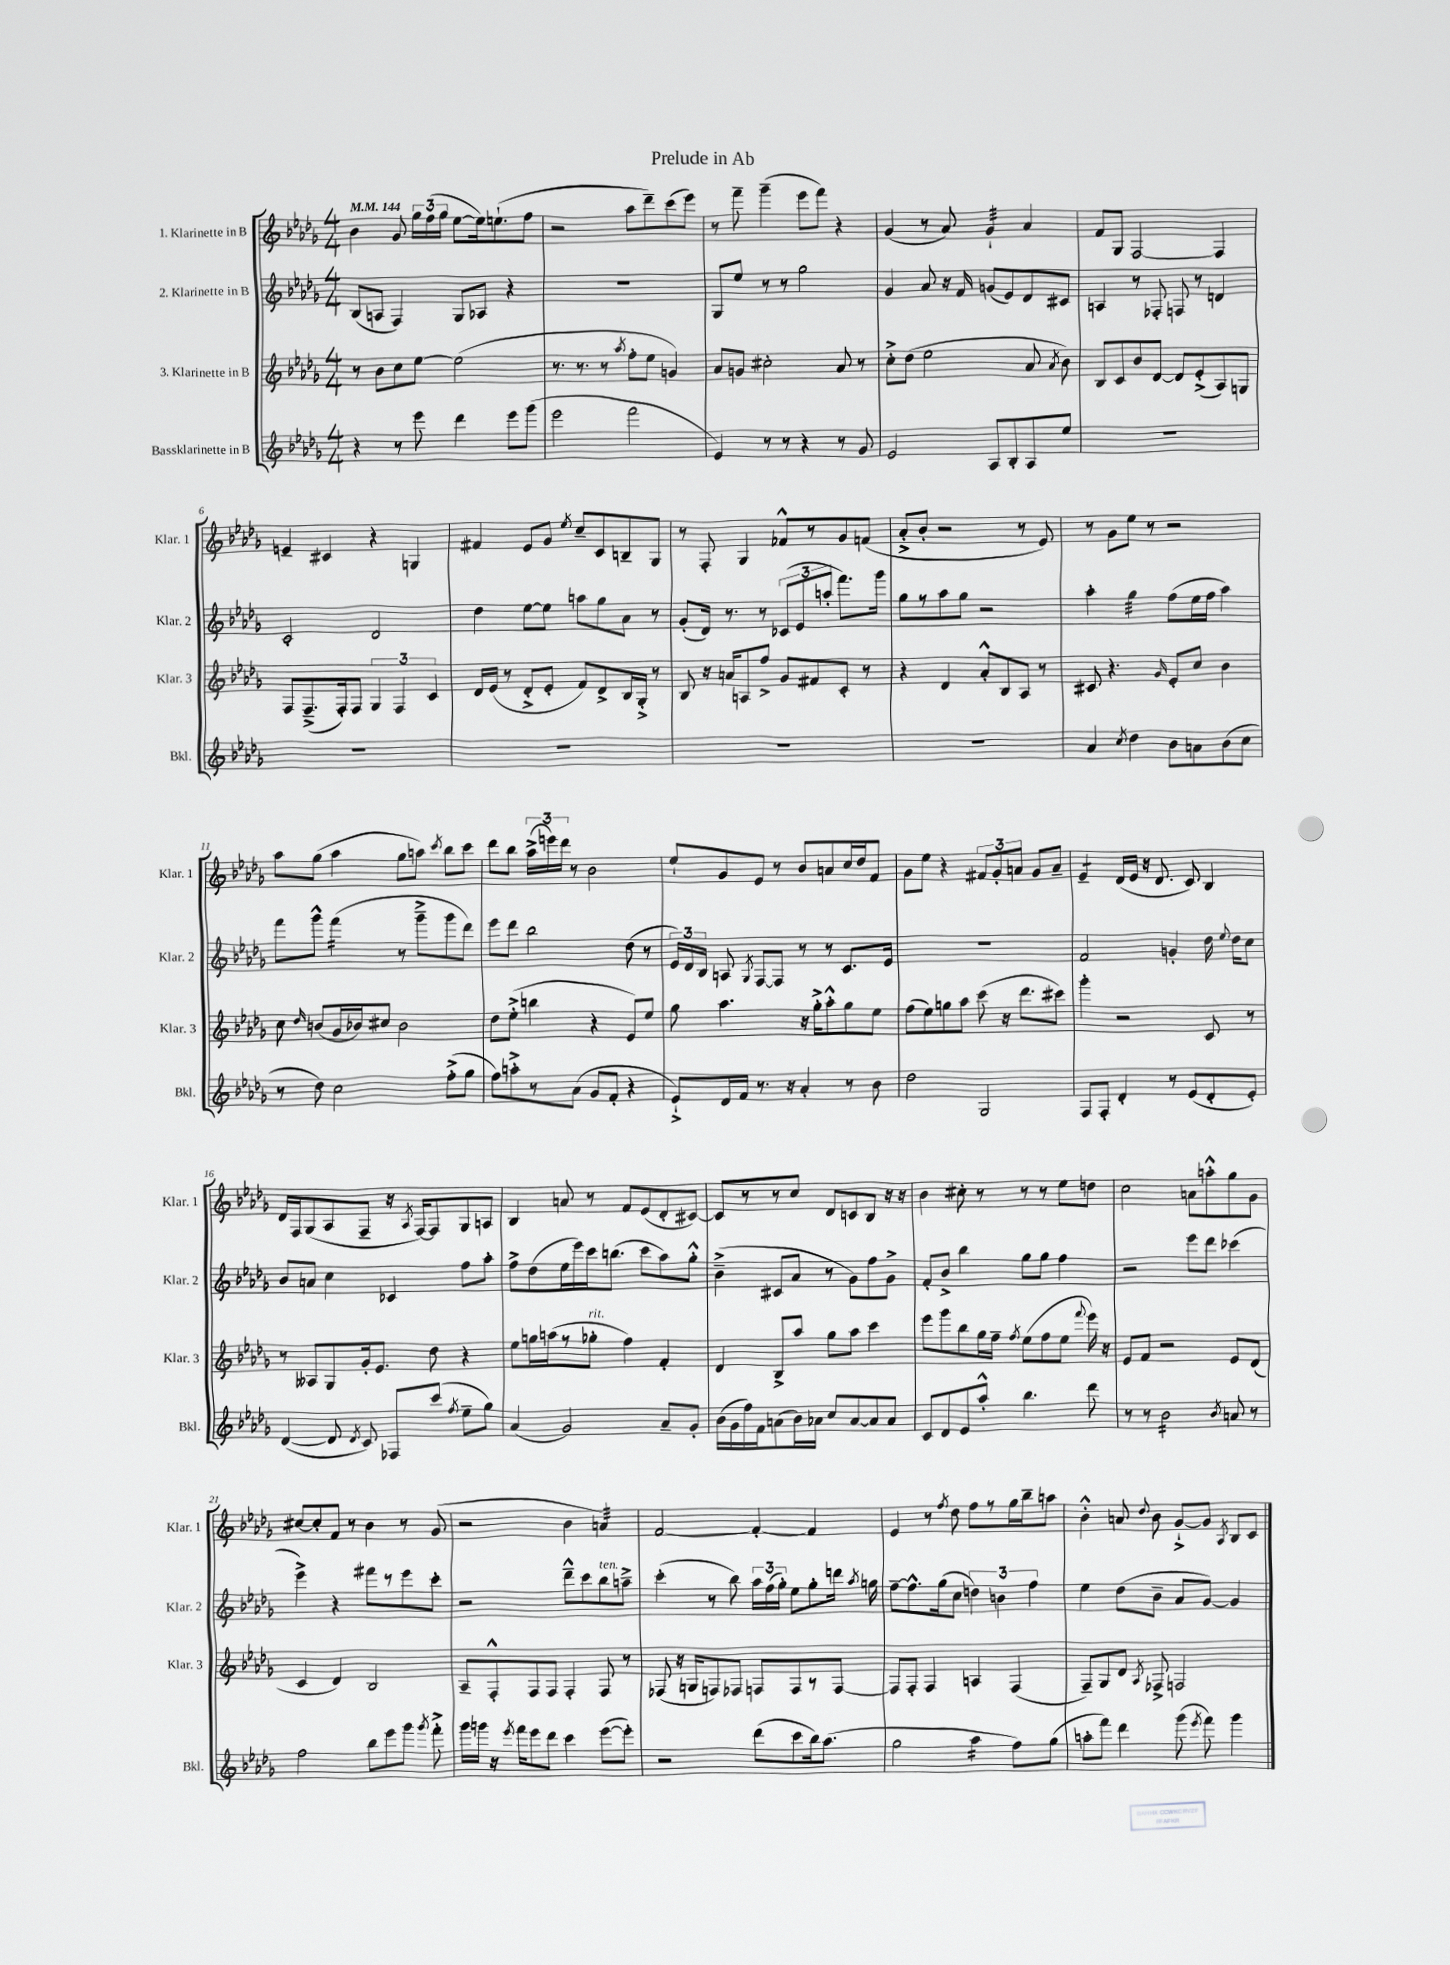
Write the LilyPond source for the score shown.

\header { title = "Prelude in Ab" }
<<
\new StaffGroup <<
\new Staff = "s0" \with { instrumentName = "1. Klarinette in B" shortInstrumentName = "Klar. 1" } {
    \clef treble \key des \major \numericTimeSignature \time 4/4 \tempo 4 = 144
    \autoBeamOff bes'4 ges'8 \tuplet 3/2 { ges''16[ f''16( ges''16] } ees''8[~ ees''16) e''8.-!( f''8] |
    r2 aes''8[ des'''8--) c'''8( ees'''8]) |
    r8 f'''8-- ges'''4--( ees'''8[ f'''8]) r4 |
    ges'4( r8 aes'8) ges'4:32-! aes'4 |
    f'8[ ges8] f2~ f4 |
    e'4-- cis'4 r4 g4 |
    fis'4 ees'8[ ges'8] \acciaccatura { ees''8 } c''8[-- c'8 b8-- ges8] |
    r8 f8-. ges4 fes'8[-^ r8 ges'8 f'8]( |
    aes'8[-.-> bes'8]-. r2 r8 ees'8) |
    r8 ges'8[ ees''8] r8 r2 |
    aes''8[ ges''8]( aes''4 ges''8[ a''8]) \acciaccatura { c'''8 } bes''8[ c'''8] |
    des'''8[ bes''8] \tuplet 3/2 { aes''16[->( e'''16) des'''16] } r8 bes'2 |
    ees''8[-! ges'8 ees'8] r8 bes'8[ a'8 c''16 des''16 f'8] |
    ges'8[ ees''8] r4 \tuplet 3/2 { fis'8[ ges'8-. a'8] } ges'8[ a'8]-- |
    ees'4:8-- des'16[( ees'16] r16 des'8. c'8) bes4 |
    des'16[ f16 ges8( aes8 f8]-- r16 \acciaccatura { aes8 } f16[~) f8 ges8 a8] |
    bes4 a'8 r8 f'8[ ees'8( des'8-. cis'8]~) |
    cis'8[ r8 r8 c''8] des'8[ c'8 bes8] r16 r16 |
    bes'4 cis''8-. r8 r8 r8 ees''8[ d''8] |
    c''2 a'8[ a''8-.-^ ges''8 ges'8] |
    cis''8[~ cis''8-. f'8] r8 bes'4 r8 ges'8( |
    r2 bes'4 a'4:32) |
    f'2~ f'4~-. f'4 |
    ees'4 r8 \acciaccatura { f''8 } des''8 f''8[ r8 ges''16 bes''16-- a''8] |
    bes'4-.-^ a'8 \appoggiatura { des''8 } bes'8 ges'8[~-!-> ges'8] \acciaccatura { aes8 } bes8[ c'8] \bar "|." |
}
\new Staff = "s1" \with { instrumentName = "2. Klarinette in B" shortInstrumentName = "Klar. 2" } {
    \clef treble \key des \major \numericTimeSignature \time 4/4
    \autoBeamOff bes8[( a8] f4) ges8[ aes8] r4 |
    R1 |
    ges8[ ees''8] r8 r8 ges''2 |
    ges'4 aes'8 r16 f'16 g'8[( ees'8) des'8 cis'8] |
    a4 r8 fes8-. f8 r8 d'4 |
    c'2-. des'2 |
    des''4 ees''8[~ ees''8] a''8[ ges''8 aes'8] r8 |
    ges'8[-.( des'16]) r8. r8 \tuplet 3/2 { ces'8[( ees'8 a''8]-. } f'''8.[) ges'''16] |
    ges''8[ r8 aes''8 ges''8] r2 |
    aes''4-. ges''4:32 f''8[( ees''16 f''16] aes''4) |
    f'''8[ ges'''8]-^ f'''4:16( r8 ges'''8[---> ges'''8 des'''8]) |
    ees'''8[ des'''8] bes''2 des''8( r8 |
    \tuplet 3/2 { ees'16[) des'16 bes16] } a8 \acciaccatura { ges8 } f8[~ f8] r8 r8 c'8.[ ees'16] |
    R1 |
    f'2 g'4-. des''16 \appoggiatura { ees''8 } des''16[ c''8] |
    bes'8[ a'8] c''4 ces'4 f''8[ aes''8]-. |
    f''8[-> des''8( ees''16 ees'''16) c'''16 b''8.]( c'''8[ aes''8) ges''8]-.-^ |
    bes'4--->( cis'8[ aes'8] r8 ges'8[) f''8 ges'8]-> |
    f'8[-. bes'8]-> bes''4 ges''8[ ges''8] f''4 |
    r2 ees'''8[ des'''8] ces'''4( |
    ees'''4->) r4 fis'''8[ r8 ees'''8 c'''8]-. |
    r2 des'''8[---^ c'''8 bes''8^\markup { \italic "ten." } a''8]---> |
    c'''4-.( r8 bes''8) \tuplet 3/2 { aes''16[ f''16( ges''16]-.) } ees''8[ ges''8-. d'''16] \acciaccatura { aes''8 } g''16 |
    f''8[~-- f''8.-^ ges''16( c''8] \tuplet 3/2 { d''4) b'4 f''4 } |
    ees''4 des''8[( bes'8]-- aes'8[ ges'8]~) ges'4 \bar "|." |
}
\new Staff = "s2" \with { instrumentName = "3. Klarinette in B" shortInstrumentName = "Klar. 3" } {
    \clef treble \key des \major \numericTimeSignature \time 4/4
    \autoBeamOff r8 bes'8[ c''8 ees''8]~ ees''2( |
    r8. r8. r8 \acciaccatura { aes''8 } f''8[-. ees''8] g'4) |
    aes'8[ g'8] cis''2-. aes'8 r8 |
    c''8[-.-> des''8]( ees''2 aes'8 \acciaccatura { aes'8 } bes'8) |
    bes8[ c'8 bes'8 des'8]~ des'8[ ees'8-.->( aes8) g8] |
    f8[ f8.--->( f16-.) f8] \tuplet 3/2 { ges4 f4 c'4 } |
    des'16[ ees'16]( r8 des'8[-.-> ees'8]-. f'8[) des'8-> bes16 ges16]-.-> r8 |
    bes8 r16 a'16[ a8 f''8]-> ges'8[ fis'8 c'8]-. r8 |
    r4 des'4 aes'8[-.-^ bes8 aes8] r8 |
    cis'8 r4. \grace { ges'16 } ees'8[-. c''8] bes'4 |
    c''8 \grace { des''16 } b'8[( ges'16 bes'16) cis''8] bes'2 |
    des''8[ ees''8]-.->( b''4 r4 ees'8[) ees''8] |
    ges''8 aes''4. r16 ges''16[-.-> aes''8-.-^ ges''8 ees''8] |
    f''8[( ees''8) g''8 aes''8] c'''8( r16 des'''8.[ cis'''8]) |
    ges'''4-. r2 c'8 r8 |
    r8 aeses8[ ges8 ges'16-. ees'8.] des''8 r4 |
    ees''8[ g''16 a''16( r8 ges''8]-.^\markup { \italic "rit." } f''4) f'4-. |
    des'4 bes8[-> aes''8] ges''8[ aes''8] c'''4 |
    ees'''8[ ges'''8 bes''8 ges''16 f''16]-- \acciaccatura { f''8 } ees''8[( f''8 ees''8] \appoggiatura { f'''8 } ees'''16) r16 |
    ees'8[ f'8] r2 ees'8[ des'8]( |
    c'4 des'4) bes2 |
    aes8[-- f8-.-^ f8 f8] f4-. f8 r8 |
    fes8( r16 g16[ f8) fes8] f8[ f8 r8 f8]~ |
    f8[ f8]-. f4 a4 f4( |
    f8[--) ges8 des'8] \acciaccatura { aes8 } fes8-> f2 \bar "|." |
}
\new Staff = "s3" \with { instrumentName = "Bassklarinette in B" shortInstrumentName = "Bkl." } {
    \clef treble \key des \major \numericTimeSignature \time 4/4
    \autoBeamOff r4 r8 ees'''8 des'''4 ees'''8[ ges'''8]( |
    ees'''2 f'''2 |
    ees'4) r8 r8 r4 r8 ges'8 |
    ees'2 aes8[ bes8-. aes8 ees''8] |
    R1 |
    R1 |
    R1 |
    R1 |
    R1 |
    aes'4 \acciaccatura { c''8 } des''4 bes'8[ a'8 bes'8( c''8] |
    r8 des''8) c''2 f''8[-.->( ges''8] |
    f''8[) a''8-.-> r8 aes'8]( ges'8[ f'8]-. r4 |
    ees'8[-!->) des'16 f'16] r8. r16 aes'4-. r8 bes'8 |
    des''2 ges2 |
    f8[ f8]-. des'4-. r8 ees'8[( des'8-. ees'8]-.) |
    des'4~( des'8 \acciaccatura { des'8 } c'8) fes8[ c'''8]( \acciaccatura { f''8 } ees''8[-- ges''8]) |
    aes'4( ges'2) aes'8[-- ges'8]-. |
    bes'16[( ges'16 f''16) f'16 a'8( bes'16) aes'16] c''8[ aes'8~ aes'8 aes'8] |
    c'8[ des'8 ees'8 aes''8]-.-^ bes''4. des'''8 |
    r8 r8 bes'2:16 \acciaccatura { bes'8 } a'8 r8 |
    f''2 bes''8[ ees'''8 ges'''8] \acciaccatura { ges'''8 } f'''8-.-> |
    ges'''16[ g'''16] r16 \acciaccatura { ees'''8 } f'''16[ ees'''8 des'''8] c'''4 ees'''8[~( ees'''8]-.) |
    r2 des'''8[( c'''8 bes''16) aes''8.]( |
    ges''2 aes''4:16 f''8[) ges''8]( |
    a''8[-. f'''8]) des'''4 ges'''8( \acciaccatura { ees'''8 } f'''8) ges'''4 \bar "|." |
}
>>
>>
